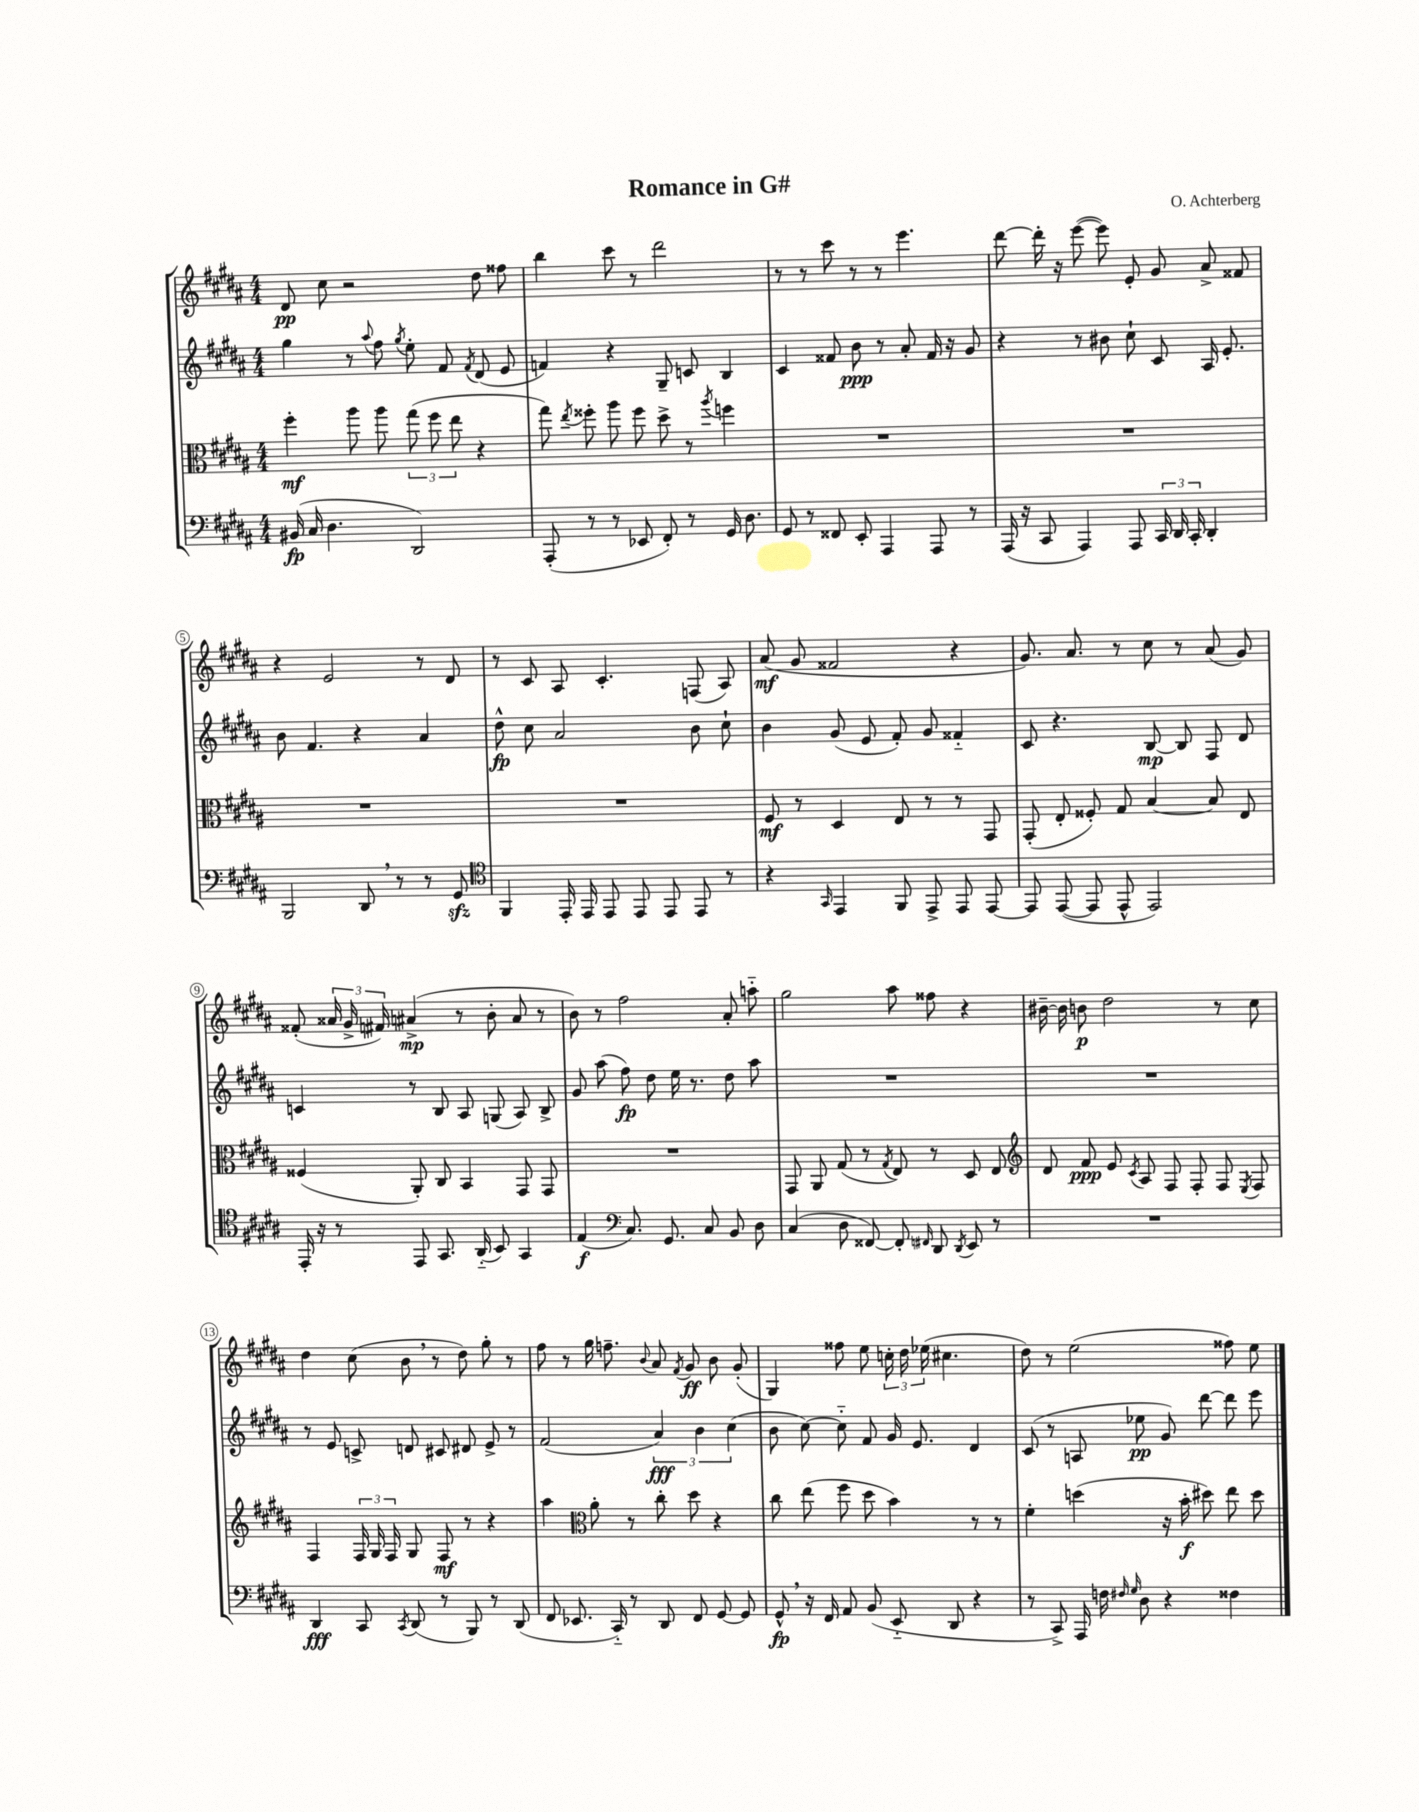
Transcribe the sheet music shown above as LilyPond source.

\header { title = "Romance in G#" composer = "O. Achterberg" }
<<
\new StaffGroup <<
\new Staff = "s0" {
    \clef treble \key b \major \numericTimeSignature \time 4/4
    \autoBeamOff dis'8\pp cis''8 r2 dis''8 fisis''8 |
    b''4 cis'''8 r8 dis'''2 |
    r8 r8 cis'''8 r8 r8 e'''4. |
    dis'''8~ dis'''16-. r16 e'''8~( e'''8) e'8-. gis'8 ais'8-> fisis'8 |
    r4 e'2 r8 dis'8 |
    r8 cis'8 ais8 cis'4.-. f8( ais8) |
    ais'8\mf( gis'8 fisis'2 r4 |
    gis'8.) ais'8. r8 cis''8 r8 ais'8( gis'8) |
    fisis'8-.( \tuplet 3/2 { aisis'16 gis'16-> fis'16) } ais'4->\mp( r8 b'8-. ais'8 r8 |
    b'8) r8 fis''2 ais'8-. a''8-_ |
    gis''2 ais''8 fisis''8 r4 |
    bis'16~-- bis'16 b'8\p dis''2 r8 cis''8 |
    dis''4 cis''8( b'8 \breathe r8 dis''8) gis''8-. r8 |
    fis''8 r8 gis''16 f''8.-- \appoggiatura { b'8 } ais'8 \acciaccatura { fis'8 } gis'8\ff b'8 gis'8-.( |
    gis4) fisis''8 e''8 \tuplet 3/2 { c''16-. dis''16 ees''16( } cis''4. |
    dis''8) r8 e''2( fisis''8) e''8 \bar "|." |
}
\new Staff = "s1" {
    \clef treble \key b \major \numericTimeSignature \time 4/4
    \autoBeamOff gis''4 r8 \appoggiatura { ais''8 } fis''8 \acciaccatura { gis''8 } e''8-. fis'8 \acciaccatura { fis'8 } dis'8( e'8 |
    f'4) r4 gis8-- c'8 b4 |
    cis'4 fisis'8 b'8\ppp r8 ais'8-. fisis'16 r16 gis'8 |
    r4 r8 bis'8 cis''8-! cis'8 ais16 e'8.-. |
    b'8 fis'4. r4 ais'4 |
    dis''8-^\fp cis''8 ais'2 b'8 cis''8-! |
    b'4 gis'8( e'8 fis'8-.) gis'8 fisis'4-_ |
    cis'8 r4. b8~\mp b8 fis8 dis'8 |
    c'4 r8 b8 ais8 g8( ais8) b8-> |
    gis'8 ais''8( fis''8\fp) dis''8 e''16 r8. dis''8 ais''8 |
    R1 |
    R1 |
    r8 e'8 c'8-> d'8 cis'8 dis'8 e'8-> r8 |
    fis'2( \tuplet 3/2 { ais'4\fff) b'4 cis''4( } |
    b'8 cis''8~) cis''8-_ fis'8 gis'16 e'8. dis'4 |
    cis'8( r8 a8 ees''8\pp gis'8) dis'''8~ dis'''8 e'''8 \bar "|." |
}
\new Staff = "s2" {
    \clef alto \key b \major \numericTimeSignature \time 4/4
    \autoBeamOff fis''4-.\mf ais''8 ais''8 \tuplet 3/2 { gis''8( fis''8 e''8 } r4 |
    gis''8) \acciaccatura { e''8 } fisis''8-. ais''8 fisis''8 dis''8-> r8 \acciaccatura { ais''8 } f''4 |
    R1 |
    R1 |
    R1 |
    R1 |
    fis8\mf r8 dis4 e8 r8 r8 gis,8 |
    gis,8-.( e8-. fisis8-.) gis8 b4~ b8 e8 |
    fisis4( ais,8-.) cis8 b,4 gis,8 gis,8 |
    R1 |
    gis,8 ais,8 gis8( r8 \acciaccatura { gis8 } e8) r8 dis8 e8 |
    \clef treble dis'8 fis'8\ppp e'8 \acciaccatura { cis'8 } ais8 fis8 fis8-. fis8 \acciaccatura { e8 } fis8 |
    fis4 \tuplet 3/2 { fis16 gis16 fis16 } gis8 fis8\mf r8 r4 |
    ais''4 \clef alto ais'8-. r8 cis''8-. dis''8 r4 |
    cis''8 e''8( fis''8 dis''8 b'4) r8 r8 |
    fis'4-. d''4( r16 b'16-.\f dis''8) e''8 dis''8 \bar "|." |
}
\new Staff = "s3" {
    \clef bass \key b \major \numericTimeSignature \time 4/4
    \autoBeamOff bis,16\fp( cis16 dis4. dis,2) |
    ais,,8-.( r8 r8 ees,8 fis,8-.) r8 gis,16 dis8. |
    gis,8 r8 fisis,8 e,8-. ais,,4 ais,,8 r8 |
    ais,,16( r16 cis,8 ais,,4) ais,,8 \tuplet 3/2 { cis,16 dis,16 cis,16-. } dis,4-. |
    b,,2 dis,8 \breathe r8 r8 gis,8\sfz |
    \clef tenor fis,4 e,16-. e,16 e,8 e,8 e,8 e,8 r8 |
    r4 \grace { gis,16 } e,4 fis,8 e,8-> e,8 e,8~ |
    e,8 e,8~( e,8 e,8-^ e,2) |
    e,16-. r16 r8 e,8 gis,8. ais,16-_( b,8) gis,4 |
    e4\f( \clef bass cis8.) gis,8. cis8 b,8 dis8 |
    cis4( dis8 fisis,8~) fisis,8-. \grace { fis,16 } dis,8 \acciaccatura { dis,8 } e,8 r8 |
    R1 |
    dis,4\fff cis,8 \acciaccatura { cis,8 } dis,8( r8 b,,8) r8 dis,8( |
    fis,8 ees,8. cis,16-_) r8 dis,8 fis,8 gis,8~ gis,8 |
    gis,8-^\fp \breathe r16 fis,16 ais,8 b,8( e,8-_ dis,8 r4 |
    r8 cis,8->) ais,,16 f16 \grace { fis16 gis16 } dis8 r4 fisis4 \bar "|." |
}
>>
>>
\layout { \context { \Score \override BarNumber.stencil = #(make-stencil-circler 0.1 0.3 ly:text-interface::print) } }
